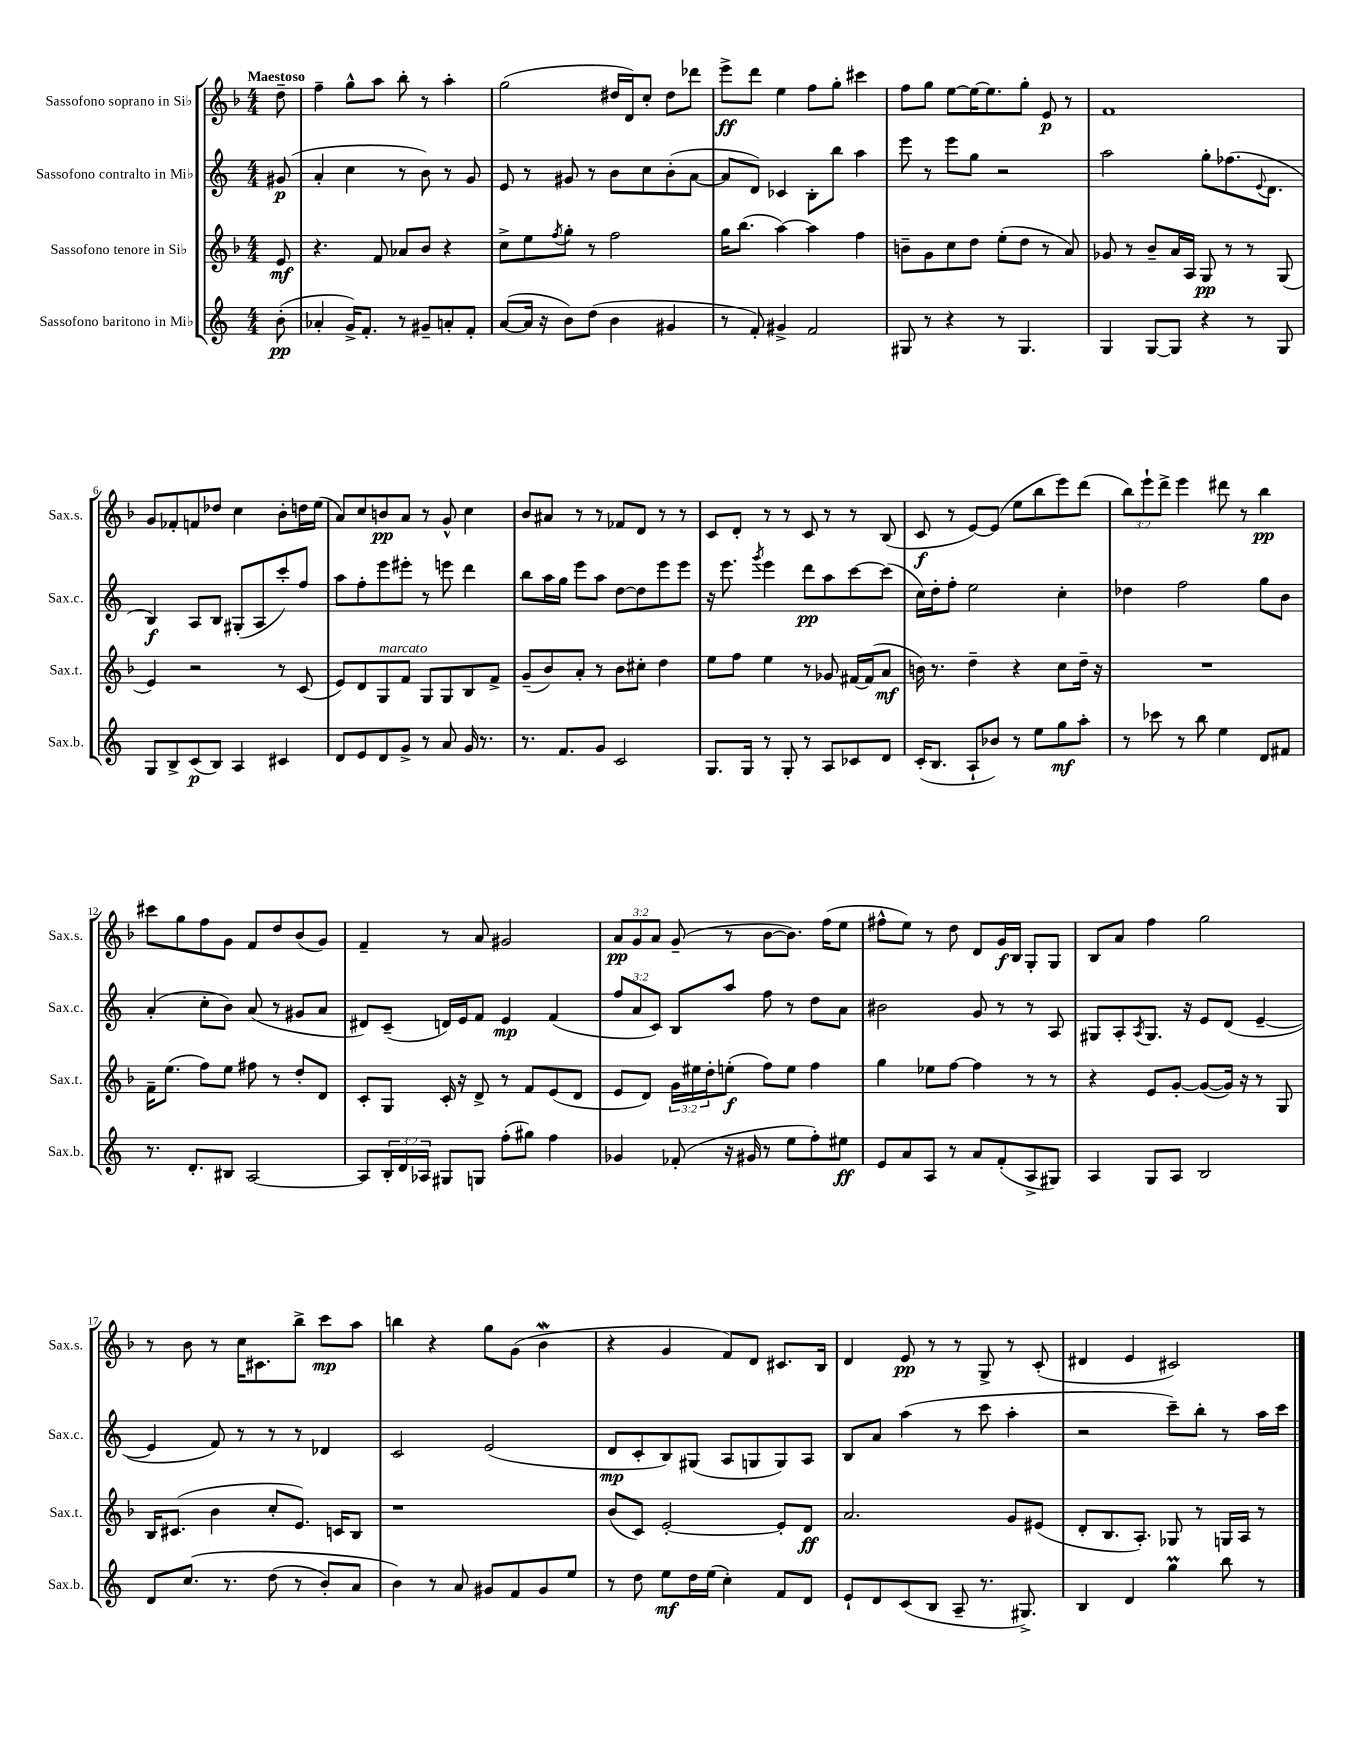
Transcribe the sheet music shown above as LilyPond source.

<<
\new StaffGroup <<
\new Staff = "s0" \with { instrumentName = "Sassofono soprano in Sib" shortInstrumentName = "Sax.s." } {
    \clef treble \key f \major \numericTimeSignature \time 4/4 \override Staff.TupletNumber.text = #tuplet-number::calc-fraction-text \partial 8 \tempo "Maestoso"
    d''8-- |
    f''4-- g''8-^ a''8 bes''8-. r8 a''4-. |
    g''2( dis''16 d'16) c''8-. dis''8 des'''8 |
    e'''8->\ff d'''8 e''4 f''8 g''8-. cis'''4 |
    f''8 g''8 e''8~ e''16~ e''8. g''8-. e'8\p r8 |
    f'1 |
    g'8 fes'8-. f'8 des''8 c''4 bes'8-. d''16 e''16( |
    a'8) c''8 b'8\pp a'8 r8 g'8-^ c''4 |
    bes'8 ais'8 r8 r8 fes'8 d'8 r8 r8 |
    c'8 d'8-. r8 r8 c'8 r8 r8 bes8( |
    c'8\f r8 e'8~) e'8( e''8 bes''8 e'''8) d'''8( |
    \tuplet 3/2 { bes''8) e'''8-! d'''8-> } e'''4 dis'''8 r8 bes''4\pp |
    cis'''8 g''8 f''8 g'8 f'8 d''8 bes'8( g'8) |
    f'4-- r8 a'8 gis'2 |
    \tuplet 3/2 { a'8\pp g'8 a'8 } g'8--( r8 bes'8~ bes'8.) f''16( e''8 |
    fis''8-^ e''8) r8 d''8 d'8 g'16\f bes16 g8-. g8 |
    bes8 a'8 f''4 g''2 |
    r8 bes'8 r8 c''16 cis'8. bes''8-> c'''8\mp a''8 |
    b''4 r4 g''8 g'8( bes'4\mordent |
    r4 g'4 f'8) d'8 cis'8. bes16 |
    d'4 e'8\pp r8 r8 g8-> r8 c'8-.( |
    dis'4 e'4 cis'2) \bar "|." |
}
\new Staff = "s1" \with { instrumentName = "Sassofono contralto in Mib" shortInstrumentName = "Sax.c." } {
    \clef treble \key c \major \numericTimeSignature \time 4/4 \override Staff.TupletNumber.text = #tuplet-number::calc-fraction-text \partial 8
    gis'8\p( |
    a'4-. c''4 r8 b'8) r8 g'8 |
    e'8 r8 gis'8 r8 b'8 c''8 b'8-.( a'8~ |
    a'8 d'8) ces'4 b8-. b''8 a''4 |
    e'''8 r8 e'''8 g''8 r2 |
    a''2 g''8-. fes''8.( \appoggiatura { e'8 } d'8. |
    b4\f) a8 b8 gis8-.( a8 c'''8-.) f''8 |
    a''8 f''8-. e'''8 eis'''8-. r8 e'''8 d'''4 |
    b''8 a''16 g''16 e'''8 a''8 d''8~ d''8 e'''8 e'''8 |
    r16 e'''8. \acciaccatura { g'''8 } e'''4 d'''8\pp a''8 c'''8~ c'''8( |
    c''16) d''16-. f''8-. e''2 c''4-. |
    des''4 f''2 g''8 b'8 |
    a'4-.( c''8-. b'8) a'8( r8 gis'8 a'8 |
    dis'8) c'8--( d'16) e'16 f'8 e'4\mp f'4( |
    \tuplet 3/2 { f''8 a'8 c'8) } b8 a''8 f''8 r8 d''8 a'8 |
    bis'2 g'8 r8 r8 a8 |
    gis8 a8-. \acciaccatura { a8 } gis8. r16 e'8 d'8( e'4~-- |
    e'4 f'8) r8 r8 r8 des'4 |
    c'2 e'2( |
    d'8\mp c'8-. b8) gis8( a8 g8 g8) a8 |
    b8 a'8 a''4( r8 c'''8 a''4-. |
    r2 c'''8--) b''8-. r8 a''16 c'''16 \bar "|." |
}
\new Staff = "s2" \with { instrumentName = "Sassofono tenore in Sib" shortInstrumentName = "Sax.t." } {
    \clef treble \key f \major \numericTimeSignature \time 4/4 \override Staff.TupletNumber.text = #tuplet-number::calc-fraction-text \partial 8
    e'8\mf |
    r4. f'8 aes'8 bes'8 r4 |
    c''8-> e''8 \acciaccatura { f''8 } g''8-. r8 f''2 |
    g''16 bes''8.( a''4~) a''4 f''4 |
    b'8-- g'8 c''8 d''8 e''8-.( d''8 r8 a'8) |
    ges'8 r8 bes'8-- a'16 a16 g8\pp r8 r8 g8( |
    e'4) r2 r8 c'8( |
    e'8) d'8 g8^\markup { \italic "marcato" } f'8 g8 g8 bes8 f'8-> |
    g'8--( bes'8) a'8-. r8 bes'8 cis''8-. d''4 |
    e''8 f''8 e''4 r8 ges'8 fis'16~ fis'16( a'8\mf |
    b'16) r8. d''4-- r4 c''8 d''16-- r16 |
    R1 |
    f'16-- e''8.( f''8) e''8 fis''8 r8 d''8-. d'8 |
    c'8-. g8 c'16-. r16 d'8-> r8 f'8 e'8( d'8 |
    e'8 d'8) \tuplet 3/2 { g'16 eis''16 d''16-. } e''8-.\f( f''8) e''8 f''4 |
    g''4 ees''8 f''8~ f''4 r8 r8 |
    r4 e'8 g'8~-. g'8~( g'16) r16 r8 g8 |
    bes16 cis'8.( bes'4 c''8-. e'8.) c'16 bes8 |
    r1 |
    bes'8( c'8) e'2~-. e'8-. d'8\ff |
    a'2. g'8 eis'8( |
    d'8-. bes8. a8.-.) ges8 r8 g16 a16 r8 \bar "|." |
}
\new Staff = "s3" \with { instrumentName = "Sassofono baritono in Mib" shortInstrumentName = "Sax.b." } {
    \clef treble \key c \major \numericTimeSignature \time 4/4 \override Staff.TupletNumber.text = #tuplet-number::calc-fraction-text \partial 8
    b'8-.\pp( |
    aes'4-. g'16->) f'8.-. r8 gis'8-- a'8-. f'8-. |
    a'8~( a'16 r16 b'8) d''8( b'4 gis'4 |
    r8 f'8-.) gis'4-> f'2 |
    gis8 r8 r4 r8 gis4. |
    g4 g8~ g8 r4 r8 g8 |
    g8 b8-> c'8\p( b8) a4 cis'4 |
    d'8 e'8 d'8 g'8-> r8 a'8 g'16 r8. |
    r8. f'8. g'8 c'2 |
    g8. g16 r8 g8-. r8 a8 ces'8 d'8 |
    c'16-.( b8. a8-! bes'8) r8 e''8 g''8\mf a''8-. |
    r8 ces'''8 r8 b''8 e''4 d'8 fis'8 |
    r8. d'8.-. bis8 a2~ |
    a8 \tuplet 3/2 { b16-. d'16 aes16 } gis8 g8 f''8-.( gis''8) f''4 |
    ges'4 fes'8-.( r16 gis'16 r8 e''8 f''8-.) eis''8\ff |
    e'8 a'8 a8 r8 a'8 f'8-.( a8-> gis8) |
    a4 g8 a8 b2 |
    d'8 c''8.\( r8. d''8( r8 b'8-.) a'8 |
    b'4\) r8 a'8 gis'8 f'8 gis'8 e''8 |
    r8 d''8 e''8\mf d''16 e''16( c''4-.) f'8 d'8 |
    e'8-! d'8 c'8( b8 a8-- r8. gis8.->) |
    b4 d'4 g''4\prall b''8 r8 \bar "|." |
}
>>
>>
